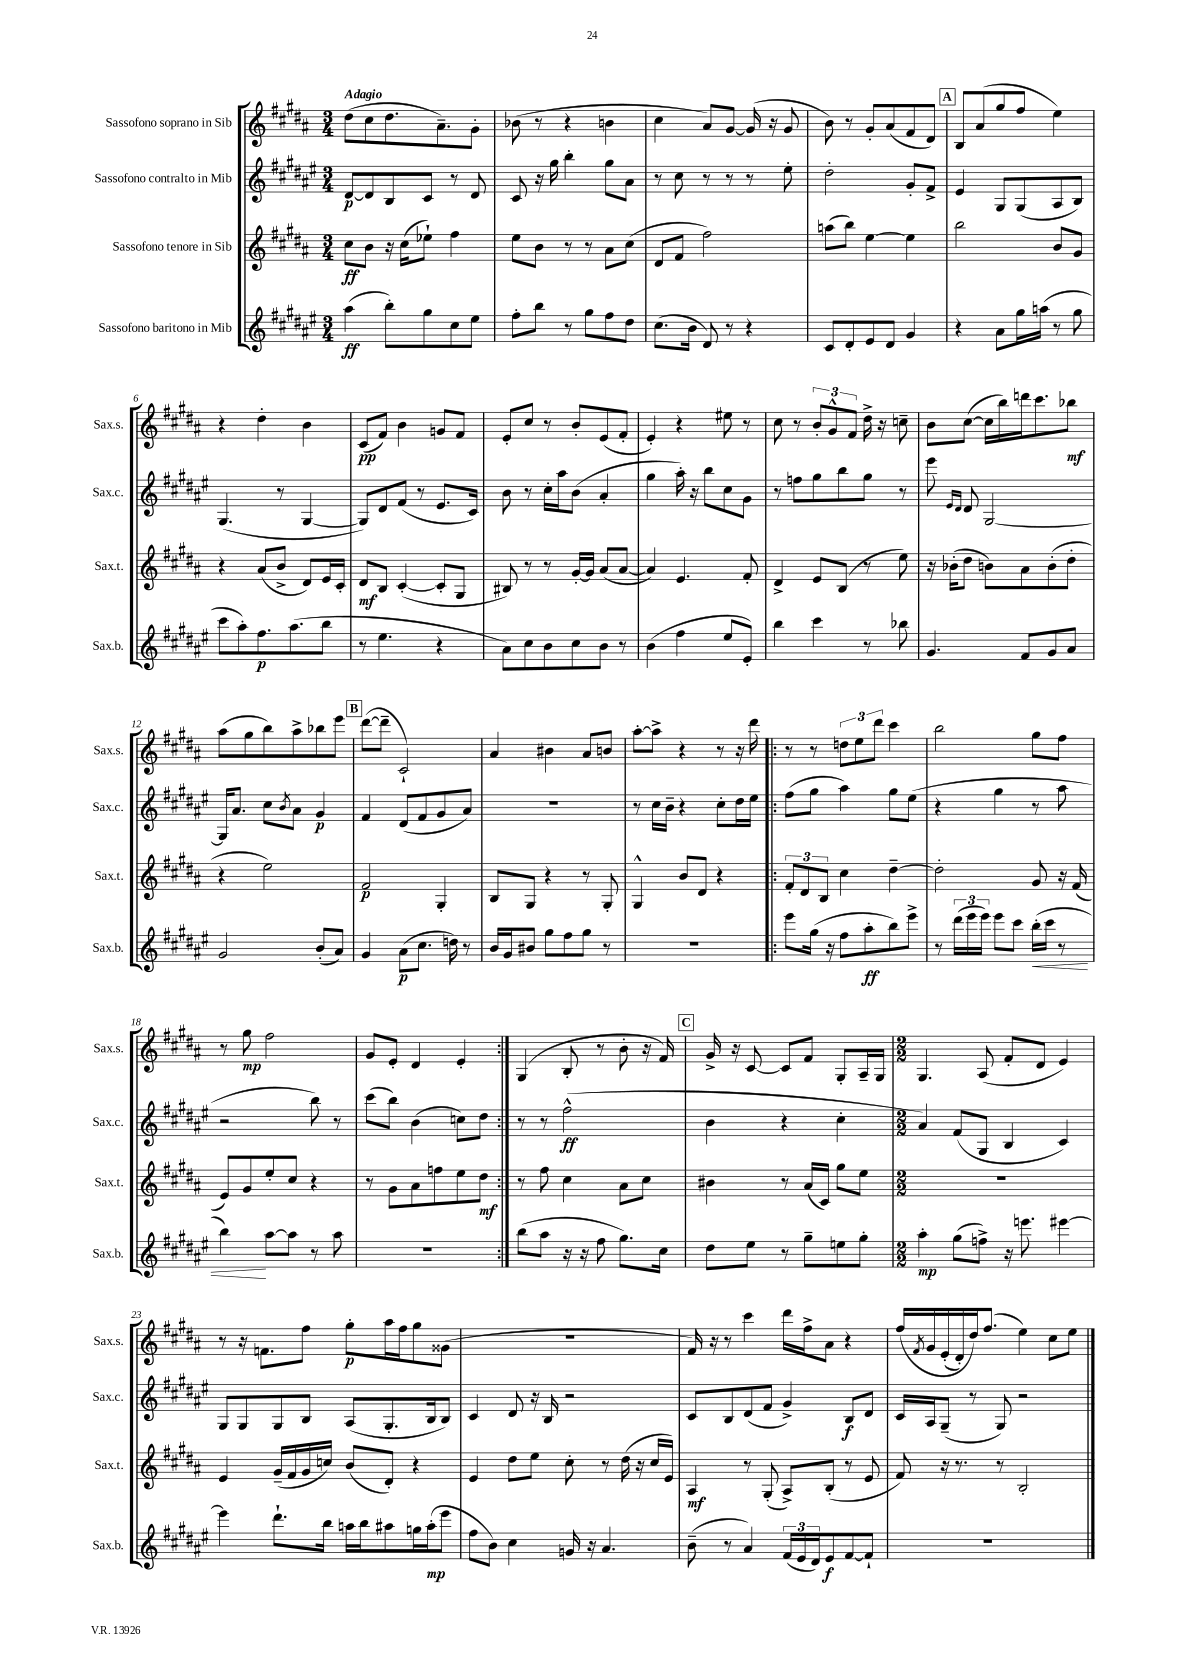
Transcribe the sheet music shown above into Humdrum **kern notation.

**kern	**kern	**kern	**kern
*staff4	*staff3	*staff2	*staff1
*clefG2	*clefG2	*clefG2	*clefG2
*k[f#c#g#d#a#e#]	*k[f#c#g#d#a#]	*k[f#c#g#d#a#e#]	*k[f#c#g#d#a#]
*M3/4	*M3/4	*M3/4	*M3/4
(4aa#	8cc#	[8d#	(8dd#
.	8b	8d#]	8cc#
8bb')	16r	8B	8.dd#
.	(16cc#	.	.
8gg#	8ee-`)	8c#	.
.	.	.	8.a#~)
8cc#	4ff#	8r	.
8ee#	.	8d#	8g#'
=	=	=	=
8ff#'	8ee	8c#	(8b-
8bb	8b	16r	8r
.	.	16gg#	.
8r	8r	4bb'	4r
8gg#	8r	.	.
8ff#	8a#	8gg#	4b
8dd#	(8cc#	8a#	.
=	=	=	=
(8.cc#	8d#	8r	4cc#
.	8f#	8cc#	.
16b	.	.	.
8d#)	2ff#)	8r	8a#)
8r	.	8r	[8g#
4r	.	8r	(16g#]
.	.	.	16r
.	.	8ee#'	8g#
=	=	=	=
8c#	(8aa	2dd#'	8b)
8d#'	8bb)	.	8r
8e#	[4ee	.	8g#'
8d#	.	.	(8a#
4g#	4ee]	8g#'	8f#
.	.	8f#^	8d#)
=	=	=	=
4r	2bb	4e#	8B
.	.	.	(8a#
8a#	.	8G#	8gg#
16gg#	.	(8G#	8ff#
(16aa	.	.	.
8r	8b	8A#	4ee)
8gg#	8g#	8B)	.
=	=	=	=
8ccc#	4r	(4.G#	4r
8aa#')	.	.	.
8.ff#	(8a#	.	4dd#'
.	8b^	8r	.
(8.aa#	.	.	.
.	8d#)	[4G#	4b
8bb	16e	.	.
.	16c#'	.	.
=	=	=	=
8r	8d#	8G#])	(8c#
4.ee#	8B	8d#	8f#)
.	([4c#'	(8f#	4b
.	.	8r	.
4r	8c#']	8.e#	8g
.	8G#	.	8f#
.	.	16c#)	.
=	=	=	=
8a#)	8B#)	8b	8e'
8cc#	8r	8r	8cc#
8b	8r	16cc#'	8r
.	.	16aa#	.
8cc#	[16g#'	(8b	8b'
.	16g#]	.	.
8b	(8a#	4a#'	(8e
8r	[8a#	.	8f#'
=	=	=	=
(4b	4a#])	4gg#	4e')
4ff#	4.e	16aa#')	4r
.	.	16r	.
.	.	8bb	.
8ee#	.	8cc#	8ee#
8e#')	8f#'	8g#	8r
=	=	=	=
4bb	4d#^	8r	8cc#
.	.	8ff	8r
4ccc#	8e	8gg#	12b'
.	.	.	12g#^^
.	(8B	8bb	.
.	.	.	12f#
8r	8r	8gg#	16dd#^
.	.	.	16r
8bb-	8ee)	8r	8cc~
=	=	=	=
4.g#	16r	8eee#	8b
.	(16b-'	.	.
.	.	16qqe#	.
.	.	16qqd#	.
.	8dd#	8d#	([8cc#
.	8b)	[2G#	16cc#]
.	.	.	16bb)
8f#	8a#	.	16ddd
.	.	.	8.ccc#
8g#	(8b'	.	.
8a#	8dd#'	.	8bb-
=	=	=	=
2g#	4r	16G#]	(8aa#
.	.	8.a#	.
.	.	.	8gg#
.	2ee)	8cc#	8bb)
.	.	8qb	.
.	.	8a#	8aa#^
(8b'	.	4g#	8bb-
8a#)	.	.	8eee
=	=	=	=
4g#	2f#	4f#	([8ddd#
.	.	.	8ddd#~]
(8a#	.	(8d#	2c#`)
8.cc#	.	8f#	.
.	4G#'	8g#	.
16dd)	.	.	.
8r	.	8a#)	.
=	=	=	=
16b	8B	2.r	4a#
16g#	.	.	.
8b#	8G#	.	.
8gg#	4r	.	4b#
8ff#	.	.	.
8gg#	8r	.	8a#
8r	8G#'	.	8b
=	=	=	=
2.r	4G#^^	8r	[8aa#'
.	.	16cc#	8aa#^]
.	.	16b~	.
.	8b	4r	4r
.	8d#	.	.
.	4r	8cc#'	8r
.	.	16dd#	16r
.	.	16ee#	16ddd#
=!|:	=!|:	=!|:	=!|:
8eee#	12f#'	(8ff#	8r
.	12d#	.	.
(16gg#	.	8gg#	8r
.	12B	.	.
16r	.	.	.
8ff#	4cc#	4aa#)	12dd
.	.	.	12ee
8aa#'	.	.	.
.	.	.	12ddd#
8bb)	[4dd#~	8gg#	4ccc#
8eee#^	.	(8ee#	.
=	=	=	=
8r	2dd#']	4r	2bb
(24ddd#	.	.	.
24eee#	.	.	.
24eee#)	.	.	.
8eee#	.	4gg#	.
8ccc#	.	.	.
(16bb'	8g#	8r	8gg#
16ccc#	.	.	.
8r	16r	8aa#	8ff#
.	(16f#	.	.
=	=	=	=
4bb)	8e)	2r	8r
.	8g#	.	8gg#
[8aa#	8ee'	.	2ff#
8aa#]	8cc#	.	.
8r	4r	8bb)	.
8aa#	.	8r	.
=	=	=	=
2.r	8r	(8ccc#	8g#
.	8g#	8bb)	8e'
.	8a#	(4b	4d#
.	8ff	.	.
.	8ee	8cc)	4e'
.	8dd#	8dd#	.
=:|!	=:|!	=:|!	=:|!
(8bb	8r	8r	(4G#
8aa#	8ff#	8r	.
16r	4cc#	(2ff#^^	8B'
16r	.	.	.
8ff#	.	.	8r
8.gg#)	8a#	.	8b'
.	8cc#	.	16r
16cc#	.	.	16f#)
=	=	=	=
8dd#	4b#	4b	16g#^
.	.	.	16r
8ee#	.	.	[8c#
8r	8r	4r	8c#]
8gg#~	(16a#	.	8f#
.	16c#)	.	.
8ee	8gg#	4cc#'	8G#'
8gg#'	8ee	.	16A#~
.	.	.	16G#
=	=	=	=
*M2/2	*M2/2	*M2/2	*M2/2
4aa#'	1r	4a#)	4.G#
(8gg#	.	(8f#	.
8ff^)	.	8G#	(8A#
16r	.	4B	8f#'
8.eee	.	.	.
.	.	.	8d#
[4eee#	.	4c#)	4e)
=	=	=	=
4eee#]	4e	8G#	8r
.	.	8G#	16r
.	.	.	8.f
8.ddd#`	(16g#~	8G#	.
.	16f#	.	.
.	16g#	8B	8ff#
16bb	16cc)	.	.
16aa	(8b	(8A#	8gg#'
16bb	.	.	.
8aa#	8d#')	8.G#'	16aa#
.	.	.	16ff#
16gg	4r	.	8gg#
(16aa#'	.	16B	.
8eee#	.	8B)	(8g##
=	=	=	=
8ff#	4e	4c#	1r
8b)	.	.	.
4cc#	8dd#	8d#	.
.	8ee	16r	.
.	.	16B	.
16g	8cc#'	2r	.
16r	.	.	.
4.a#	8r	.	.
.	(16dd#	.	.
.	16r	.	.
.	16cc#	.	.
.	16e)	.	.
=	=	=	=
(8b~	4A#	8c#	16f#)
.	.	.	16r
8r	.	8B	8r
4a#)	8r	(8d#	4ccc#
.	(8G#'	8f#	.
(24f#	8A#^)	4g#^)	16ddd#
24e#	.	.	.
.	.	.	16ff#^
24d#)	.	.	.
8e#	(8B'	.	8a#
[8f#	8r	8B	4r
8f#`]	8e	8d#	.
=	=	=	=
1r	8f#)	16c#	&(16ff#
.	.	.	8qf#
.	.	16A#	16g#
.	16r	(8G#~	(16e'
.	8.r	.	16d#')
.	.	8r	16dd#&)
.	.	.	(8.ff#
.	8r	8G#)	.
.	2B'	2r	4ee)
.	.	.	8cc#
.	.	.	8ee
==	==	==	==
*-	*-	*-	*-
